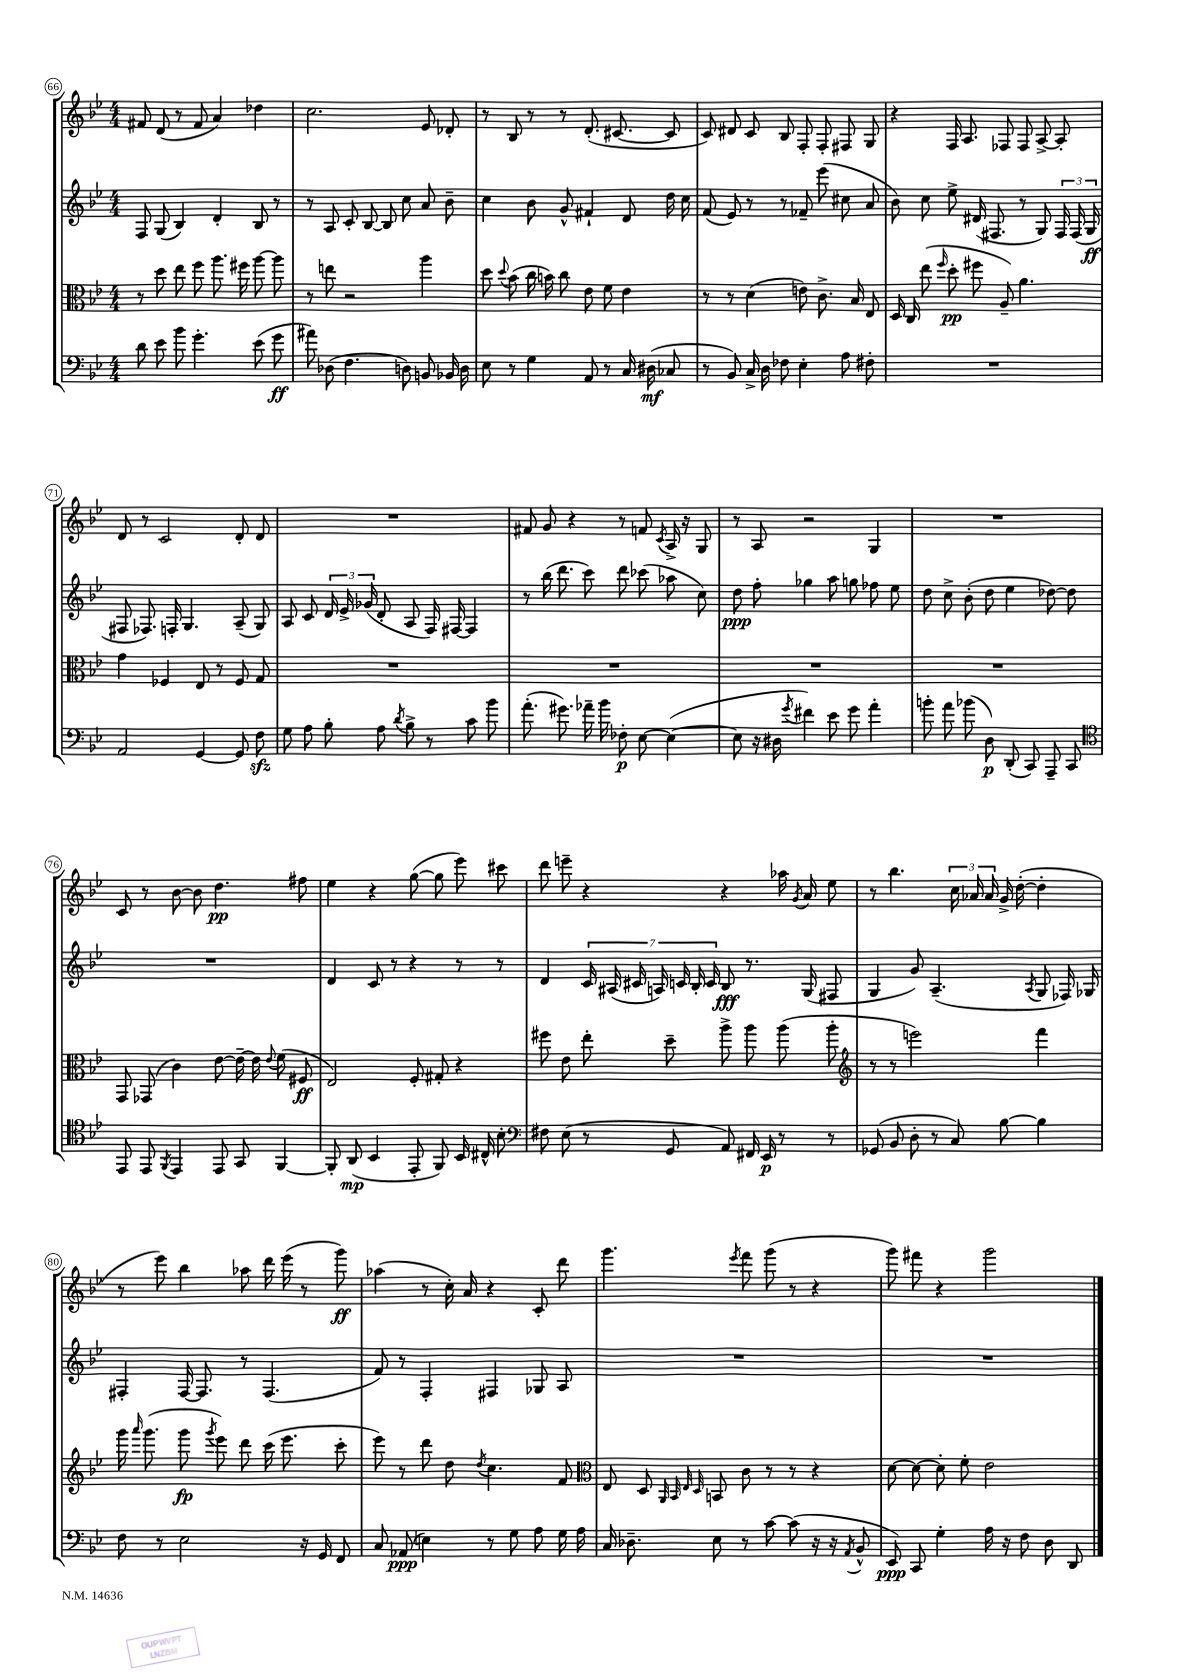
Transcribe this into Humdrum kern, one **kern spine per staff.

**kern	**kern	**kern	**kern
*staff4	*staff3	*staff2	*staff1
*clefF4	*clefC3	*clefG2	*clefG2
*k[b-e-]	*k[b-e-]	*k[b-e-]	*k[b-e-]
*M4/4	*M4/4	*M4/4	*M4/4
8d	8r	8F	8f#
8e-	8dd	(8G	(8d
8b-	8ee-	4B-)	8r
4.g'	8ff	.	8f#
.	8.aa	4d'	4a)
.	16ff#	.	.
(8e-	[8aa	8B-	4dd-
8g	8aa]	8r	.
=	=	=	=
8a#)	8r	8r	2.cc
(8D-	8ee	8A	.
4.F	2r	8c'	.
.	.	[8B-	.
.	.	8B-]	.
8D)	.	8cc	.
8BB	4aa	8a	8e-
16BB-	.	8b-~	8d-'
16D	.	.	.
=	=	=	=
8E-	8dd	4cc	8r
.	8qqdd	.	.
8r	(8b-	.	8B-
4G	16cc	8b-	8r
.	16b)	.	.
.	8cc	8g^^	8r
8AA	8e-	4f#`	(8.d'
8r	8f	.	.
.	.	.	[8.c#
16C	4e-	8d	.
(16D#	.	.	.
8C-	.	16dd	8c#]
.	.	16cc	.
=	=	=	=
8r	8r	(8f	8c)
8BB-)	8r	8e-)	8d#
16C^	(4d	8r	8c
16D	.	.	.
8F-	.	8r	8B-
4E-'	8e)	8f-~	8F'
.	8.c^	(8eee-	8F'
8A	.	8cc#	8F#
.	16B-	.	.
8F#'	8E-	8a	8G
=	=	=	=
1r	16D	8b-)	4r
.	16C	.	.
.	(8ee-	8cc	.
.	16qqff	.	.
.	8dd'	8ee-^	16F
.	.	.	8.A
.	8ff#	(16d#	.
.	.	8.F#	.
.	8A~)	.	8F-
.	4.a	8r	8F-
.	.	8G)	[8A^
.	.	24F#	8A']
.	.	(24F#	.
.	.	24G	.
=	=	=	=
2AA	4g	8F#	8d
.	.	8.F-)	8r
.	4F-	.	2c
.	.	16F'	.
.	.	4.G	.
[4GG	8E-	.	.
.	8r	.	.
8GG]	8F-	(8A~	8d'
8F	8G	8G)	8d
=	=	=	=
8G	1r	8A	1r
8A	.	8c	.
8B-'	.	24d	.
.	.	24e-^	.
.	.	(24g-	.
8A	.	8d'	.
8qd	.	.	.
8B-^	.	8A	.
8r	.	16F)	.
.	.	[16F#	.
8c	.	4F#]	.
8b-	.	.	.
=	=	=	=
(8.a'	1r	8r	8f#
.	.	(16bb-	8g
8.g#)	.	8.ddd	.
.	.	.	4r
16a-~	.	8ccc)	.
16b-	.	.	.
8F-'	.	8ddd	8r
[8E-	.	(8ccc-	8f
.	.	.	8qc
(4E-_	.	8aa-	16A^
.	.	.	16r
.	.	8cc)	8G
=	=	=	=
8E-]	1r	8dd	8r
16r	.	8ff'	8A
16D#	.	.	.
8qg	.	.	.
4f#)	.	4gg-	2r
8e-	.	8aa	.
8g	.	8gg	.
4a'	.	8ff-	4G
.	.	8ee-	.
=	=	=	=
8b'	1r	8dd	1r
8a	.	8cc^	.
(8b-	.	(8b-'	.
8D)	.	8dd	.
(8DD'	.	4ee-	.
8CC)	.	.	.
8AAA~	.	[8dd-)	.
8CC	.	8dd-]	.
=	=	=	=
*clefC4	*	*	*
8EE-	8GG	1r	8c
8EE-	(8GG-	.	8r
8qFF	.	.	.
4EE-	4c)	.	[8b-
.	.	.	8b-]
8EE-	[8e-	.	4.dd
8GG	16e-~_	.	.
.	16e-]	.	.
.	8qqe-	.	.
[4FF	(8f	.	.
.	8F#	.	8ff#
=	=	=	=
8FF']	2E-)	4d	4ee-
(8AA	.	.	.
4BB-	.	8c	4r
.	.	8r	.
8EE-'	8F'	4r	([8gg
8FF)	8G#'	.	8gg]
16BB-	4r	8r	8eee-)
16C#^^	.	.	.
8B-'	.	8r	8ccc#
=	=	=	=
*clefF4	*	*	*
8F#	8ff#	4d	8ddd
(8E-	8e-	.	8eee~
8r	8ee-'	28c	4r
.	.	(28A#	.
.	.	28c#	.
.	.	28A)	.
8GG	8dd~	.	.
.	.	28c	.
.	.	28B-'	.
.	.	28c	.
8AA)	8aa^	8B-	4r
16FF#	8aa	8.r	.
16EE-	.	.	.
8r	(8aa	.	16aa-
.	.	.	8qg
.	.	(16G	16a
8r	8aa'	8F#	8ee-
=	=	=	=
*	*clefG2	*	*
(8GG-	8r	4G	8r
8BB-	8r	.	4.bb-
8D'	2eee)	8g)	.
8r	.	(4.A~	.
8C)	.	.	24cc
.	.	.	24a-
.	.	.	24a-
[8B-	.	.	16g^
.	.	.	([16dd'
.	.	8qA	.
4B-]	4fff	8G	4dd']
.	.	16F-)	.
.	.	16G-	.
=	=	=	=
8F	16ggg	4F#'	8r
.	16qqaaa	.	.
.	(8.ggg	.	.
8r	.	.	8eee-)
2E-	8ggg	[16F#	4bb-
.	.	8.F#]	.
.	8qggg	.	.
.	8eee-)	.	.
.	8ddd	8r	8aa-
.	(16ccc	(4.F#	16ddd
.	8.eee-	.	(16eee-
16r	.	.	8r
16GG	.	.	.
8FF	8ccc'	.	8ggg)
=	=	=	=
8C	8eee-)	8f)	(4aa-
(8AA-	8r	8r	.
4E)	8ddd	4F'	8r
.	8dd	.	16cc')
.	.	.	16a
.	8qdd	.	.
8r	4.cc	4F#	4r
8G	.	.	.
8A	.	8G-	8c'
16G	8f	8A	8ddd
16A	.	.	.
=	=	=	=
*	*clefC3	*	*
16C	8E-	1r	4.ggg
8.D-~	.	.	.
.	8D	.	.
.	32qqAA	.	.
.	32qqBB-	.	.
.	32qqE-	.	.
.	32qqD	.	.
8E-	8BB	.	.
.	.	.	8qeee-
8r	8c	.	8fff
[8c	8r	.	(8ggg
(8c]	8r	.	8r
16r	4r	.	4r
16r	.	.	.
8qAA	.	.	.
8BB-^^	.	.	.
=	=	=	=
8EE-)	[8d	1r	8ggg)
8CC	8d_	.	8fff#
4G'	8d']	.	4r
.	8f'	.	.
16A	2e-	.	2ggg
16r	.	.	.
8F	.	.	.
8D	.	.	.
8DD	.	.	.
==	==	==	==
*-	*-	*-	*-
